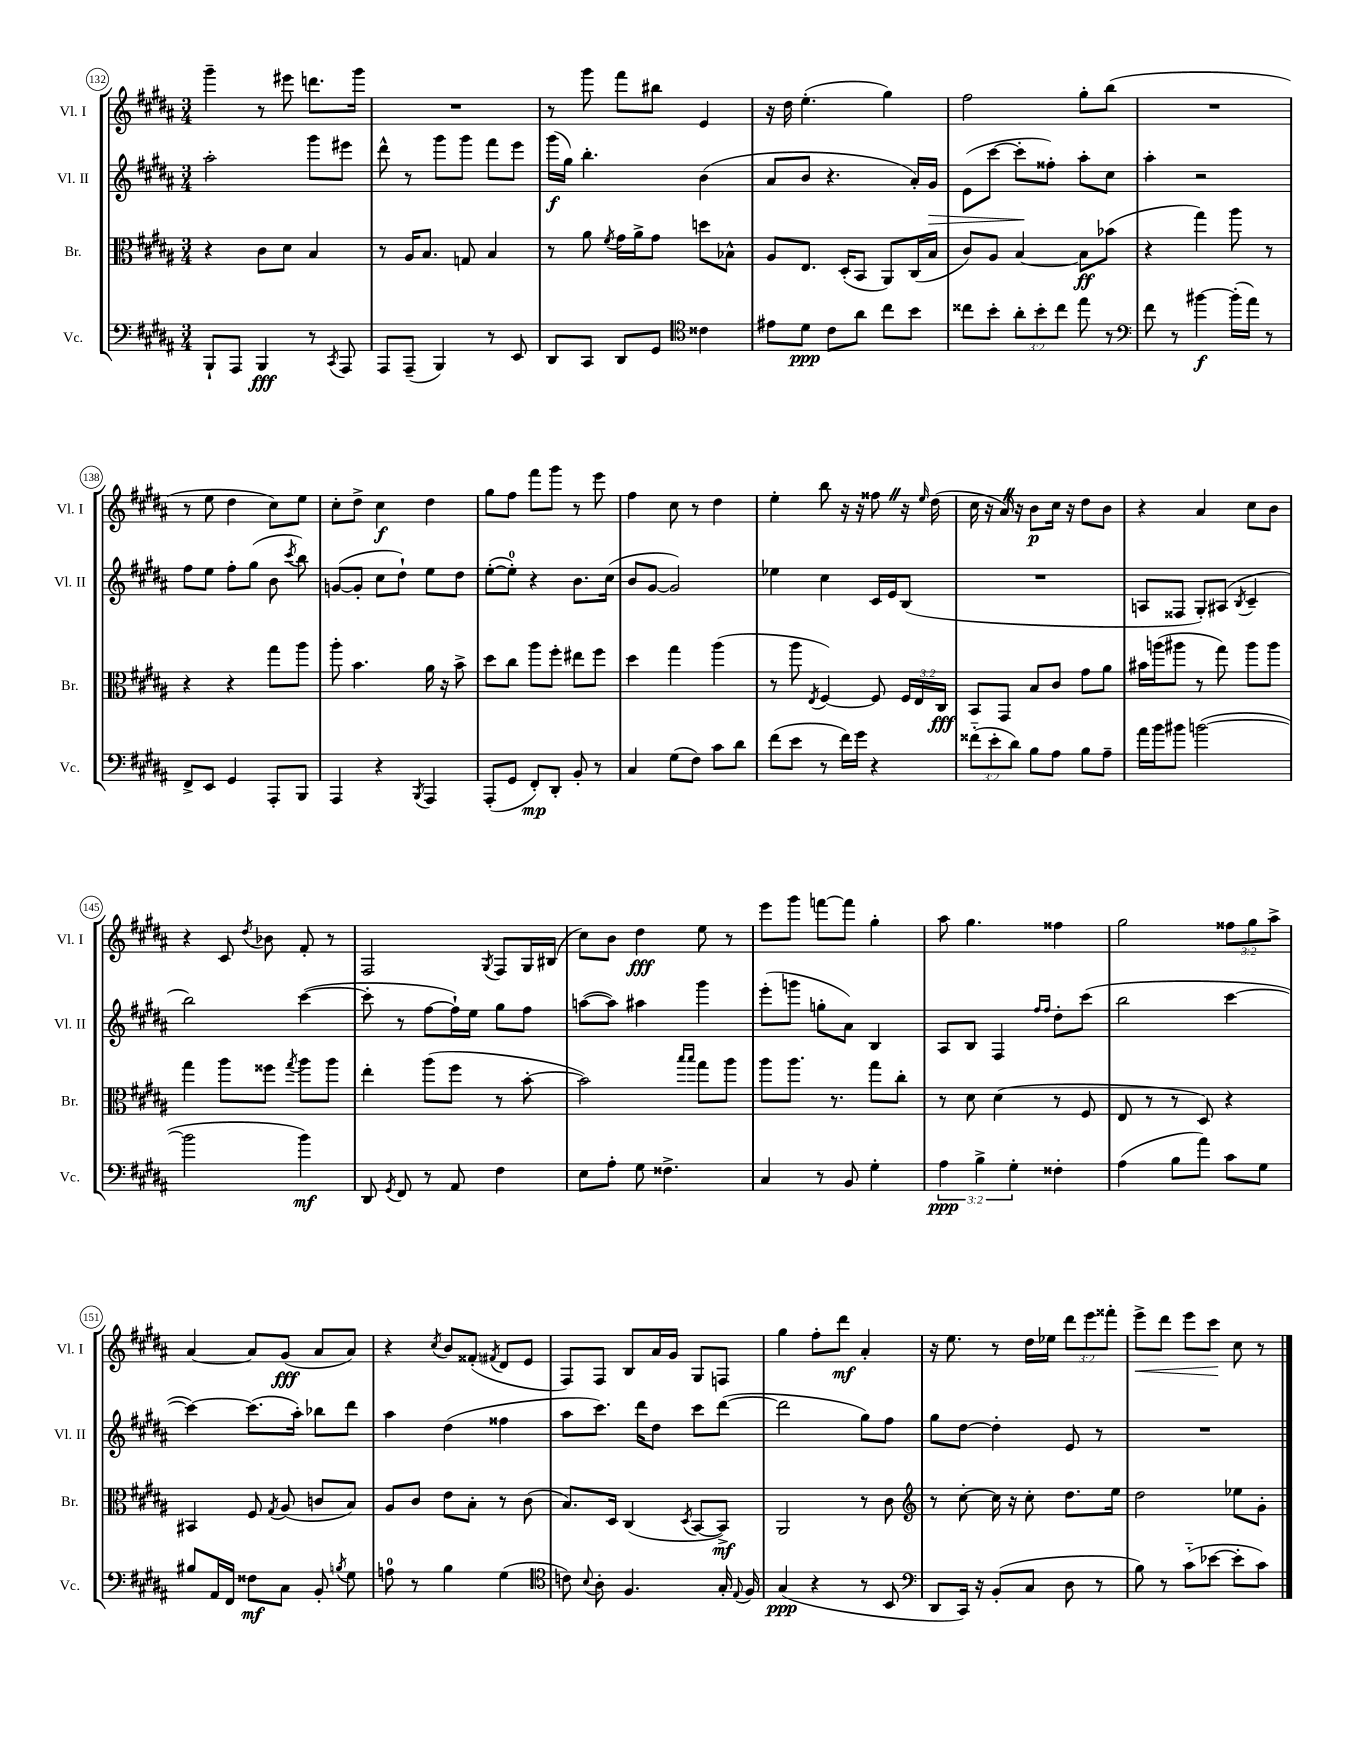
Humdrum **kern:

**kern	**kern	**kern	**kern
*staff4	*staff3	*staff2	*staff1
*clefF4	*clefC3	*clefG2	*clefG2
*k[f#c#g#d#a#]	*k[f#c#g#d#a#]	*k[f#c#g#d#a#]	*k[f#c#g#d#a#]
*M3/4	*M3/4	*M3/4	*M3/4
8BBB`/L	4r	2aa#'\	4ggg#~\
8AAA#/J	.	.	.
4BBB/	8c#\L	.	8r
.	8d#\J	.	8eee#\
8r	4B/	8ggg#\L	8.ddd\L
8qCC#/	.	.	.
8AAA#/	.	8eee#\J	.
.	.	.	16ggg#\Jk
=	=	=	=
8AAA#/L	8r	8ddd#^^\	2.r
(8AAA#~/J	16A#/LK	8r	.
.	8.B/J	.	.
4BBB/)	.	8ggg#\L	.
.	8G/	8ggg#\J	.
8r	4B/	8fff#\L	.
8EE/	.	8eee\J	.
=	=	=	=
8DD#/L	8r	(16ggg#\LL	8r
.	.	16gg#\JJ)	.
8CC#/J	8a#\	4.bb'\	8ggg#\
.	8qf#/	.	.
8DD#/L	16g#\LL	.	8fff#\L
.	16a#^\J	.	.
8GG#/J	8g#\J	.	8bb#\J
*clefC4	*	*	*
4c##\	8dd\L	(4b\	4e/
.	8B-^^\J	.	.
=	=	=	=
8e#\L	8A#/L	8a#/L	16r
.	.	.	16dd#\
8d#\J	8.E/J	8b/J	(4.ee'\
8c#\L	.	4.r	.
.	(16D#'/LK	.	.
8a#\J	8BB/J	.	.
8cc#\L	8AA#/L)	.	4gg#\)
8b\J	(16C#/L	16a#'/LL)	.
.	16B/JJ	16g#/JJ	.
=	=	=	=
8cc##\L	8c#/L)	(8e\L	2ff#\
8b'\J	8A#/J	[8ccc#\J	.
12a#'\L	[4B/	8ccc#'\]L	.
12b'\	.	.	.
.	.	8ff##'\J)	.
12cc##\J	.	.	.
8ee\	8B\]L	8aa#'\L	8gg#'\L
8r	(8b-\J	8cc#\J	(8bb\J
=	=	=	=
*clefF4	*	*	*
8f#\	4r	4aa#'\	2.r
8r	.	.	.
[4b#\	4gg#\)	2r	.
(16b#'\]LL	8aa#\	.	.
16a#\JJ)	.	.	.
8r	8r	.	.
=	=	=	=
8FF#^/L	4r	8ff#\L	8r
8EE/J	.	8ee\J	8ee\
4GG#/	4r	8ff#'\L	4dd#\
.	.	(8gg#\J	.
8AAA#'/L	8gg#\L	8b\	8cc#\L)
.	.	8qccc#/	.
8BBB/J	8aa#\J	8bb\)	8ee\J
=	=	=	=
4AAA#/	8aa#'\	([8g/L	8cc#'\L
.	4.b\	8g'/]J	8dd#^\J
4r	.	8cc#\L	4cc#\
.	.	8dd#`\J)	.
8qBBB/	.	.	.
4AAA#/	16a#\	8ee\L	4dd#\
.	16r	.	.
.	8b^\	8dd#\J	.
=	=	=	=
(8AAA#'/L	8dd#\L	([8ee'\L	8gg#\L
8GG#/J	8cc#\J	8ee'\]J)	8ff#\J
8FF#'/L)	8aa#\L	4r	8fff#\L
8DD#'/J	8ff#'\J	.	8ggg#\J
8BB'/	8ee#\L	8.b\L	8r
8r	8ff#\J	.	8eee\
.	.	(16cc#\Jk	.
=	=	=	=
4C#/	4dd#\	8b/L	4ff#\
.	.	[8g#/J	.
(8G#\L	4gg#\	2g#/])	8cc#\
8F#\J)	.	.	8r
8c#\L	(4aa#\	.	4dd#\
8d#\J	.	.	.
=	=	=	=
(8f#\L	8r	4ee-\	4ee'\
8e\J	8aa#\	.	.
.	8qE/	.	.
8r	[4F#/)	4cc#\	8bb\
16f#\LL)	.	.	16r
16g#\JJ	.	.	16r
4r	8F#/]	16c#/LL	8ff##\
.	.	16e/J	.
.	24F#/LL	(8B/J	16r
.	24E/	.	.
.	.	.	16qqee/
.	.	.	(16dd#\
.	24C#/JJ	.	.
=	=	=	=
(12f##'~\L	8BB/L	2.r	16cc#\
.	.	.	16r
12e'\	.	.	.
.	8GG#/J	.	16a#/)
12d#\J)	.	.	.
.	.	.	16r
8B\L	8B/L	.	8b\L
8A#\J	8c#/J	.	16cc#\Jk
.	.	.	16r
8B\L	8g#\L	.	8dd#\L
8A#~\J	8a#\J	.	8b\J
=	=	=	=
16a#\LL	16b#\LL	8A/L	4r
16b\J	(16aa\J	.	.
8b#\J	8aa#\J	8F##/J	.
([2b\	8r	8G#'/L)	4a#/
.	8gg#\)	(8A#/J	.
.	.	8qB/	.
.	8aa#\L	4c#~/	8cc#\L
.	8aa#\J	.	8b\J
=	=	=	=
2b\]	4gg#\	2bb\)	4r
.	8aa#\L	.	8c#/
.	.	.	8qdd#/
.	8ff##\J	.	8b-\
.	8qgg#/	.	.
4b\)	8aa#\L	([4ccc#\	8f#'/
.	8aa#\J	.	8r
=	=	=	=
8DD#/	4ee'\	8ccc#'\]	2F#/
8qGG#/	.	.	.
8FF#/	.	8r	.
8r	(8aa#\L	[8ff#\L	.
8AA#/	8ff#\J	16ff#`\]L)	.
.	.	16ee\JJ	.
.	.	.	8qG#/
4F#\	8r	8gg#\L	8F#/L
.	[8b'\	8ff#\J	16G#/L
.	.	.	(16B#/JJ
=	=	=	=
8E\L	2b\])	([8aa\L	8cc#\L)
8A#'\J	.	8aa\]J)	8b\J
8G#\	.	4aa#\	4dd#\
4.F##^\	.	.	.
.	16qqbb/LL	.	.
.	16qqbb/JJ	.	.
.	8gg#\L	4ggg#\	8ee\
.	8aa#\J	.	8r
=	=	=	=
4C#/	8aa#\L	(8eee'\L	8eee\L
.	8.aa#\J	8ggg\J	8ggg#\J
8r	.	8gg'\L	[8fff\L
.	8.r	.	.
8BB/	.	8a#\J)	8fff\]J
4G#'\	8gg#\L	4B/	4gg#'\
.	8cc#'\J	.	.
=	=	=	=
6A#\	8r	8A#/L	8aa#\
.	8d#\	8B/J	4.gg#\
6B^\	.	.	.
.	(4d#\	4F#/	.
6G#'\	.	.	.
.	.	16qqff#/LL	.
.	.	16qqff#/JJ	.
4F##'\	8r	8dd#'\L	4ff##\
.	8F#/	(8ccc#\J	.
=	=	=	=
(4A#\	8E/	2bb\	2gg#\
.	8r	.	.
8B\L	8r	.	.
8a#\J)	8D#/)	.	.
8c#\L	4r	[4ccc#\	12ff##\L
.	.	.	12gg#\
8G#\J	.	.	.
.	.	.	12aa#^\J
=	=	=	=
8B#/L	4BB#/	4ccc#\_)	[4a#/
16AA#/L	.	.	.
16FF#/JJ	.	.	.
8F##\L	8F#/	(8.ccc#\]L	8a#/]L
.	8qG#/	.	.
8C#\J	(8A#/	.	(8g#/J
.	.	16aa#'\Jk)	.
8BB'/	8c/L	8bb-\L	8a#/L
8qB/	.	.	.
8G#\	8B/J)	8ddd#\J	8a#/J)
=	=	=	=
8A\	8A#/L	4aa#\	4r
8r	8c#/J	.	.
.	.	.	8qcc#/
4B\	8e\L	(4dd#\	8b/L
.	8B'\J	.	(8f##'/J
.	.	.	8qf#/
(4G#\	8r	4ff##\	8d#/L
.	(8c#\	.	8e/J
=	=	=	=
*clefC4	*	*	*
8c\)	8.B/L)	8aa#\L	8F#/L)
8qqB/	.	.	.
8A#'\	.	8.ccc#\J)	8F#/J
.	16D#/Jk	.	.
4.F#/	(4C#/	.	8B/L
.	.	16ddd#\LK	.
.	.	8dd#\J	16a#/L
.	.	.	16g#/JJ
.	8qD#/	.	.
.	[8BB/L	8ccc#\L	8G#/L
16G#'/	8BB^/]J)	([8ddd#\J	8F/J
8qqE/	.	.	.
16F#/	.	.	.
=	=	=	=
(4G#/	2AA#/	2ddd#\]	4gg#\
4r	.	.	8ff#'\L
.	.	.	8ddd#\J
8r	8r	8gg#\L)	4a#'/
8BB/	8c#\	8ff#\J	.
=	=	=	=
*clefF4	*clefG2	*	*
8DD#/L	8r	8gg#\L	16r
.	.	.	8.ee\
16CC#/Jk)	[8cc#'\	[8dd#\J	.
16r	.	.	.
(8BB'/L	16cc#\]	4dd#'\]	8r
.	16r	.	.
8C#/J	8cc#'\	.	16dd#\LL
.	.	.	16ee-\JJ
8D#\	8.dd#\L	8e/	12ddd#\L
.	.	.	12eee\
8r	.	8r	.
.	.	.	12fff##'\J
.	16ee\Jk	.	.
=	=	=	=
8B\)	2dd#\	2.r	8eee^\L
8r	.	.	8ddd#\J
(8c#'~\L	.	.	8eee\L
[8e-\J	.	.	8ccc#\J
8e-'\]L	8ee-\L	.	8cc#\
8c#\J)	8g#'\J	.	8r
==	==	==	==
*-	*-	*-	*-
